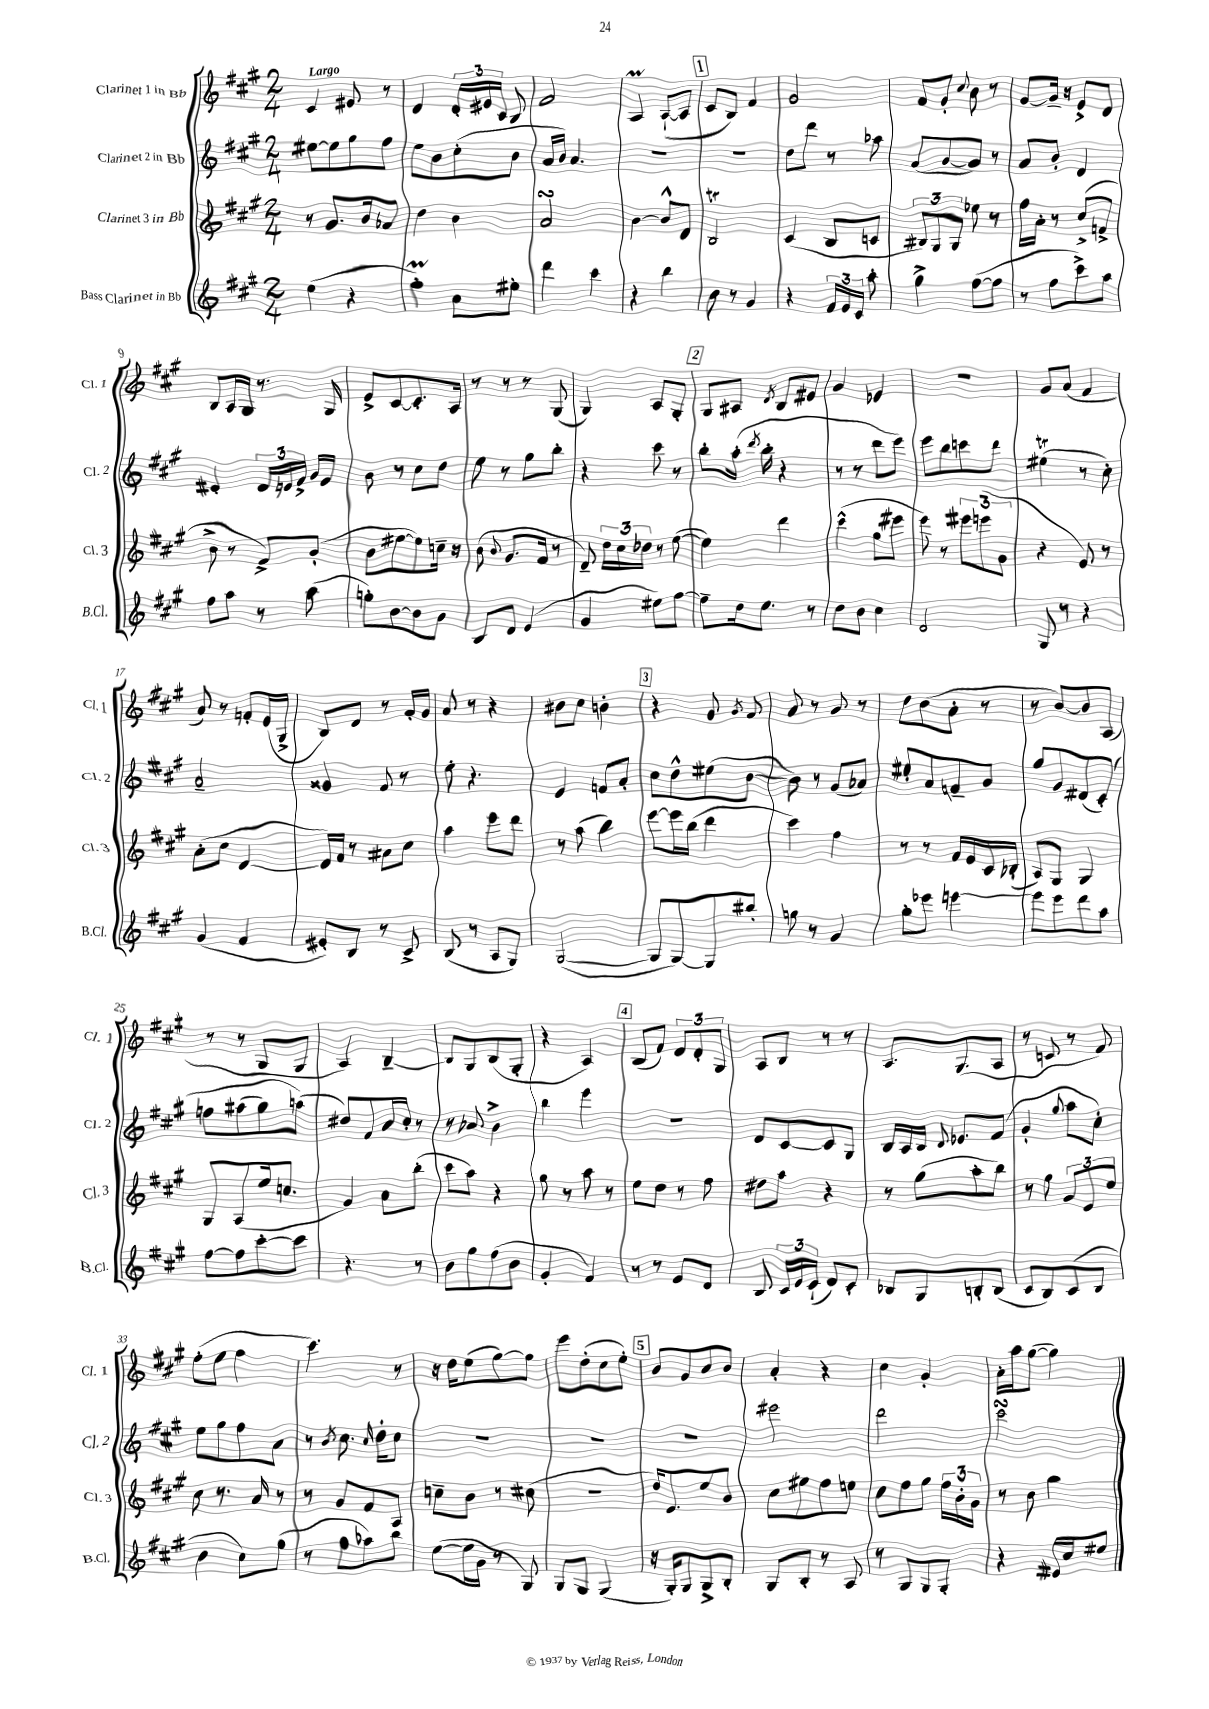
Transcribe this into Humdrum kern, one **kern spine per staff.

**kern	**kern	**kern	**kern
*staff4	*staff3	*staff2	*staff1
*clefG2	*clefG2	*clefG2	*clefG2
*k[f#c#g#]	*k[f#c#g#]	*k[f#c#g#]	*k[f#c#g#]
*M2/4	*M2/4	*M2/4	*M2/4
(4ee\	8r	[8ee#\L	4c#/
.	8.g#/L	8ee#\]	.
4r	.	8gg#\	8e#/
.	16b/k	.	.
.	8a-/J	8ff#\J	8r
=	=	=	=
4ff#'\)	4dd\	8ee\L	4d/
.	.	8b\	.
8a\L	4b\	(8cc#'\	24d'/LL
.	.	.	24e#/
.	.	.	24c#/JJ
8ee#'\J	.	8b\J	8B/
=	=	=	=
4ddd\	2a/	16a/LL	2f#/
.	.	16b/JJ)	.
.	.	4.a/	.
4ccc#\	.	.	.
=	=	=	=
4r	[4b\	2r	4A/
4bb\	8b^^/]L	.	([8A`/L
.	8d/J	.	8A/]J
=	=	=	=
8b\	2B/	2r	8c#/L
8r	.	.	8B/J)
4g#/	.	.	4f#/
=	=	=	=
4r	(4c#/	8dd\L	2g#/
.	.	8ddd\J	.
24f#/LL	8B/L	8r	.
24e/	.	.	.
24c#/JJ	.	.	.
8aa'\	8c/J	8aa-\	.
=	=	=	=
4gg#^\	12B#/L)	(8a/L	8f#/L
.	12G#/	.	.
.	.	[8g#/	8g#'/J
.	12G#/J	.	.
.	.	.	8qqcc#/
([8ff#\L	8ee-\	8g#/]J)	8b\
8ff#\]J	8r	8r	8r
=	=	=	=
8r	16ff#\LL	8a/L	[8g#/L
.	16a'\JJ	.	.
8ff#\L	8r	8b'/J	16g#~/]Jk
.	.	.	16r
8ccc#^\)	(8cc#^/L	4d/	8e^/L
8aa\J	8f^/J	.	8d/J
=	=	=	=
8ff#\L	8b^\	4e#'/	8B/L
8aa\J	8r	.	16A/L
.	.	.	16G#/JJ
8r	8f#^/L)	24d/LL	8.r
.	.	24e/	.
.	.	24f#^/JJ	.
(8aa\	(8g#'/J	16g#/LL	.
.	.	16e/JJ	16G#/
=	=	=	=
8gg'\L)	8b\L	8b\	8e^/L
[8b\	[8ee#\	8r	[8c#/
8b\]	8ee#\])	8cc#\L	8.c#'/]
8g#\J	16cc~\Jk	8dd\J	.
.	16r	.	16A/Jk
=	=	=	=
8B/L	(8b\	8ee\	8r
.	8qqb/	.	.
8d/J	8.g#/L	8r	8r
(4e/	.	8gg#\L	8r
.	16f#/Jk	.	.
.	8r	8bb'\J	(8G#/
=	=	=	=
4g#/	8d~/)	4r	4G#/)
.	24dd\LL	.	.
.	24cc#\	.	.
.	24dd-\JJ	.	.
8ee#\L)	8r	8ccc#\	8A/L
[8ff#\J	([8ee\	8r	8G#'/J
=	=	=	=
8ff#~\]L	4ee\])	8bb'\L	8G#/L
16dd\k	.	(16aa'\Jk	8A#/J
.	.	8qddd/	.
8.ee\J	.	16bb'\	.
.	.	.	8qd/
.	4ddd\	4r	8B/L
8r	.	.	8e#/J
=	=	=	=
8dd\L	(4ccc#^^\	8r	4g#/
8b\J	.	8r	.
4cc#\	8gg#\L	8ddd\L	4e-/
.	8eee#\J	8eee\J)	.
=	=	=	=
2d/	8eee\)	8eee\L	2r
.	8r	8bb\	.
.	12eee#\L	8ccc\	.
.	(12eee\	.	.
.	.	8ddd\J	.
.	12g#\J	.	.
=	=	=	=
8G#/	4r	(4ee#\	8g#/L
8r	.	.	(8a/J
4r	8e/)	8r	4f#/
.	8r	8cc#'\)	.
=	=	=	=
(4g#/	(8a'\L	2a~/	8a/)
.	8cc#\J	.	8r
4f#/	[4d/	.	8f'/L
.	.	.	(16e/L
.	.	.	16G#^/JJ
=	=	=	=
8e#'/L)	16d/]LL)	4g##/	8B/L)
.	16f#/JJ	.	.
8B/J	8r	.	8d/J
8r	8a#\L	8f#/	8r
8c#^/	8cc#\J	8r	16f#'/LL
.	.	.	16g#/JJ
=	=	=	=
(8B/	4aa\	8ee'\	8a/
8r	.	4.r	8r
8A/L	8eee\L	.	4r
8G#/J)	8ddd\J	.	.
=	=	=	=
([2G#/	8r	4e/	8b#\L
.	(8aa\	.	8cc#\J
.	4bb\)	8f/L	4b'\
.	.	8a'/J	.
=	=	=	=
8G#/]L	[8eee\L	8cc#\L	4r
[8G#/)	16eee\]L	8dd^^\	.
.	(16bb\JJ	.	.
8G#/]	4ddd\	(8ee#\	8g#/
.	.	.	8qg#/
8bb#'/J	.	[8b\J	8f#/
=	=	=	=
8gg\	4ccc#\)	8b\])	8a/
8r	.	8r	8r
4g#/	4ff#\	(8g#/L	8g#/
.	.	8a-/J)	8r
=	=	=	=
8gg#'\L	8r	8ee#'/L	8dd\L
8eee-\J	8r	8a/	(8b\
[4eee\	16f#/LL	8f~/	8a'\J
.	16e/	.	.
.	16c#/	8g#/J	8r
.	(16B-'/JJ	.	.
=	=	=	=
8eee\]L	8A/L)	8gg#/L	8r
8eee\	8G#/J	8g#/	[8b/L)
8ddd\	4G#/	(8d#/	8b/]
8aa\J	.	&(8c#'/J)	(8A/J
=	=	=	=
[8ff#\L	8G#/L	8ff\L	8r
8ff#\]	(8A/	(8aa#\	8r
[8ccc#'\	16ee/k	8gg#\)	8G#/L
.	8.cc/J	.	.
8ccc#\]J	.	(8aa\J&)	8G#/J
=	=	=	=
4.r	4g#/)	8dd#/L)	4A/)
.	.	8f#/	.
.	8a\L	16a/L	[4B~/
.	.	16cc#'/JJ	.
8r	(8bb'\J	8r	.
=	=	=	=
8b\L	8ccc#\L	8r	8B/]L
8gg#\	8aa\J)	8a-/	8G#/
(8ff#\	4r	4b^\	(8B/
8b\J	.	.	8G#'/J
=	=	=	=
4g#'/	8gg#\	4bb\	4r
.	8r	.	.
4f#/)	8aa\	4eee\	4A/)
.	8r	.	.
=	=	=	=
8r	8ee\L	2r	(8B/L
8r	8dd\J	.	8f#/J)
8e/L	8r	.	12d/L
.	.	.	12d'/
8d/J	8ff#\	.	.
.	.	.	12G#/J
=	=	=	=
8B/	8dd#\L	8d/L	8A/L
24c#/LL	8aa\J	[8c#/	8B/J
24e/	.	.	.
(24c#`/JJ	.	.	.
8d/L)	4r	8c#/]	8r
8c#'/J	.	8G#/J	8r
=	=	=	=
8B-/L	8r	16B/LL	8.A/L
.	.	16A/	.
8G#/	(8gg#\L	16B/JJ	.
.	.	8qqd/	.
.	.	8.e-/L	(8.G#/
8B'/	8aa'\	.	.
(8B/J	8bb\J)	(8f#/J	8A/J
=	=	=	=
8c#/L	8r	4g#'/	8r
8B/)	8gg#\	.	8c/
.	.	8qqgg#/	.
(8c#/	12g#/L	8aa\L	8r
.	12e/	.	.
8B/J	.	8cc#'\J)	8f#/)
.	12ee/J	.	.
=	=	=	=
4b\	8cc#\	8ee\L	(8ff#'\L
.	8.r	8gg#\	8ee\J
8cc#\L)	.	8ff#\	4ff#\
.	16a/	.	.
(8gg#\J	8r	8a\J	.
=	=	=	=
8r	8r	8r	4.ccc#\)
.	.	8qb/	.
8ff#\L	8g#/L	8.cc#\	.
8aa-\)	8f#/	.	.
.	.	16qqcc#/	.
.	.	16dd'\LK	.
8bb\J	8A/J	8cc#\J	8r
=	=	=	=
([8ee\L	8cc~\L	2r	16r
.	.	.	16dd\LK
16ee\]L	8b\J	.	(8ee\
16g#\JJ	.	.	.
8r	8r	.	[8gg#\)
8G#/)	(8cc#\	.	8gg#\]J
=	=	=	=
8G#/L	2r	2r	8eee\L
8G#/J	.	.	(8dd'\
(4G#/	.	.	8cc#\
.	.	.	8ee'\J)
=	=	=	=
16r	16dd/LK)	2r	8b/L
16G#'/LK)	8.e/	.	.
8G#/	.	.	8g#/
8G#^/	8ee/	.	8cc#/
8B'/J	8b/J	.	8b/J
=	=	=	=
8G#/L	8cc#\L	2eee#\	4a'/
8B'/J	8ee#\	.	.
8r	8ff#\	.	4r
8A/	8ee\J	.	.
=	=	=	=
8r	8cc#\L	2ddd\	4cc#\
8G#/L	8ff#\	.	.
8G#/	8gg#\J	.	4g#'/
8G#'/J	24ff#\LL	.	.
.	24b'\	.	.
.	24g#\JJ	.	.
=	=	=	=
4r	8r	2ccc#\	16a'\LL
.	.	.	16aa\J
.	8b\	.	([8gg#\J
16e#/LL	4gg#\	.	4gg#\])
16cc#/J	.	.	.
8ee#/J	.	.	.
==	==	==	==
*-	*-	*-	*-
